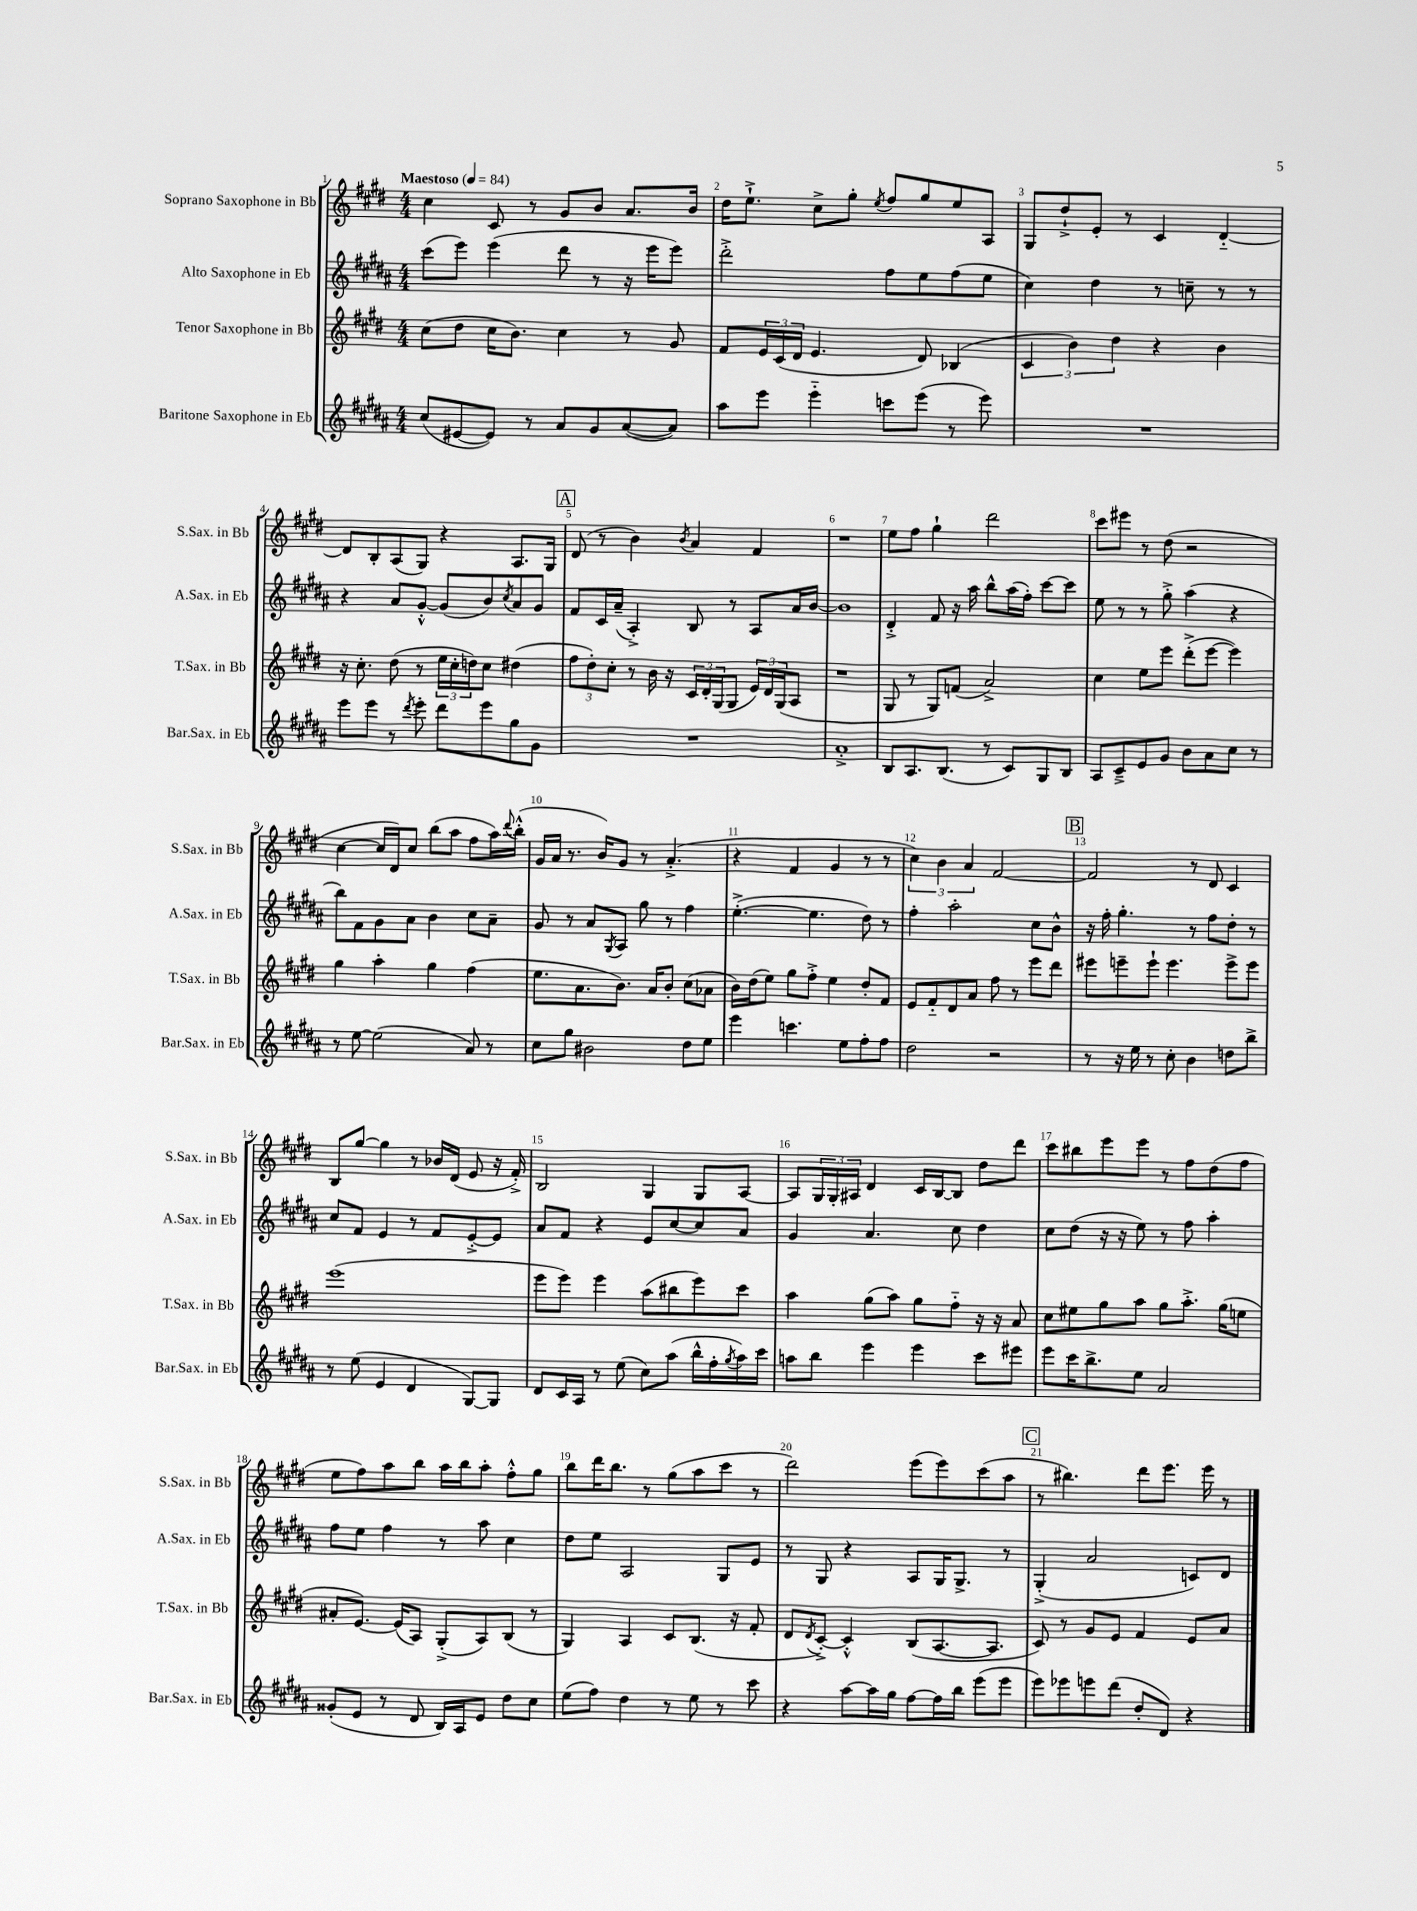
<<
\new StaffGroup <<
\new Staff = "s0" \with { instrumentName = "Soprano Saxophone in Bb" shortInstrumentName = "S.Sax. in Bb" } {
    \clef treble \key e \major \numericTimeSignature \time 4/4 \tempo "Maestoso" 4 = 84
    cis''4 cis'8 r8 gis'8 b'8 a'8. b'16 |
    dis''16 e''8.-!-> cis''8-> gis''8-. \acciaccatura { e''8 } fis''8 gis''8 e''8 a8 |
    gis8 dis''8-!-> e'8-. r8 cis'4 dis'4~-_ |
    dis'8 b8-. a8( gis8) r4 a8. gis16 |
    \mark \markup { \box "A" } dis'8( r8 b'4) \acciaccatura { b'8 } a'4 fis'4 |
    r1 |
    e''8 fis''8 gis''4-! dis'''2 |
    cis'''8 eis'''8 r8 dis''8( r2 |
    cis''4~ cis''16 dis'16) cis''8 b''8( a''8 fis''8 a''16) \appoggiatura { dis'''8 } b''16-.-^( |
    gis'16 a'16 r8. b'16) gis'8 r8 a'4.-.->( |
    r4 fis'4 gis'4 r8 r8 |
    \tuplet 3/2 { cis''4) b'4 a'4 } fis'2~ |
    \mark \markup { \box "B" } fis'2 r8 dis'8 cis'4 |
    b8 gis''8~ gis''4 r8 bes'16 dis'16( e'8 r16 fis'16-.->) |
    b2 gis4 gis8 a8~ |
    a8 \tuplet 3/2 { gis16 gis16-. ais16 } dis'4 cis'16 b16~ b8 dis''8 dis'''8 |
    cis'''8 bis''8 e'''8 e'''8 r8 fis''8 dis''8( fis''8 |
    e''8 fis''8) a''8 b''8 a''16 b''16 a''8-. fis''8-.-^ gis''8 |
    b''8 dis'''16 b''8. r8 gis''8( a''8 cis'''8 r8 |
    dis'''2) e'''8( e'''8) cis'''8( a''8 |
    \mark \markup { \box "C" } r8 bis''4.) dis'''8 e'''8. e'''16 r8 \bar "|." |
}
\new Staff = "s1" \with { instrumentName = "Alto Saxophone in Eb" shortInstrumentName = "A.Sax. in Eb" } {
    \clef treble \key b \major \numericTimeSignature \time 4/4
    cis'''8( e'''8) e'''4( dis'''8 r8 r16 e'''16 e'''8) |
    dis'''2-.-> fis''8 e''8 fis''8( e''8 |
    cis''4) dis''4 r8 c''8-- r8 r8 |
    r4 ais'8 gis'8~-.-^ gis'8( b'8) \acciaccatura { cis''8 } ais'8 gis'8 |
    \mark \markup { \box "A" } fis'8 cis'16 ais'16--( ais4-.->) b8 r8 ais8 ais'16 b'16~ |
    b'1 |
    dis'4-.-> fis'8 r16 ais''16 b''8-^ ais''16( fis''16-.) cis'''8~ cis'''8 |
    e''8 r8 r8 gis''8-.-> ais''4( r4 |
    b''8) fis'8 gis'8 ais'8 b'4 cis''8 ais'8-- |
    gis'8 r8 ais'8 \acciaccatura { gis8 } ais8 gis''8 r8 fis''4 |
    e''4.~-.->( e''4. dis''8) r8 |
    fis''4-. ais''2-. cis''8 b'8-^ |
    \mark \markup { \box "B" } r16 fis''16-. gis''4.-. r8 fis''8 dis''8-. r8 |
    cis''8 fis'8 e'4 r8 fis'8 e'8~-.-> e'8 |
    ais'8 fis'8 r4 e'8 cis''8~ cis''8 ais'8 |
    gis'4 ais'4. cis''8 dis''4 |
    cis''8 dis''8( r16 r16 e''8) r8 fis''8 ais''4-. |
    fis''8 e''8 fis''4 r8 ais''8 cis''4 |
    dis''8 e''8 ais2 gis8 e'8 |
    r8 gis8 r4 ais8 gis16 gis8.-> r8 |
    \mark \markup { \box "C" } gis4-.->( ais'2 c'8) dis'8 \bar "|." |
}
\new Staff = "s2" \with { instrumentName = "Tenor Saxophone in Bb" shortInstrumentName = "T.Sax. in Bb" } {
    \clef treble \key e \major \numericTimeSignature \time 4/4
    cis''8( dis''8 cis''16 b'8.) cis''4 r8 gis'8 |
    fis'8 \tuplet 3/2 { e'16 cis'16( dis'16 } e'4. dis'8) bes4( |
    \tuplet 3/2 { cis'4 b'4) dis''4 } r4 b'4 |
    r16 cis''8.-. dis''8( r8 \tuplet 3/2 { e''16 cis''16-. d''16) } cis''8 dis''4( |
    \mark \markup { \box "A" } \tuplet 3/2 { fis''8 dis''8-.) cis''8-. } r8 b'16 r16 \tuplet 3/2 { cis'16 dis'16-. gis16( } gis8 \tuplet 3/2 { e'16) dis'16 gis16( } a8 |
    r1 |
    gis8 r8 gis8) f'8( a'2->) |
    cis''4 e''8 e'''8 dis'''8-.->( e'''8~ e'''4) |
    gis''4 a''4-. gis''4 fis''4( |
    e''8. a'8. b'8.) a'16 b'8-. cis''8( aes'8 |
    b'16) dis''16( e''8) gis''8 fis''8-.-> e''4 dis''8-. fis'8 |
    e'8 fis'8-_ dis'8 a'8 fis''8 r8 e'''8 dis'''8 |
    \mark \markup { \box "B" } eis'''8 e'''8-- e'''8-! e'''4. e'''8-> e'''8 |
    e'''1( |
    e'''8 e'''8) e'''4 a''8( bis''8 e'''8) cis'''8 |
    a''4 gis''8( a''8) gis''8 fis''8-_ r16 r16 a'8 |
    cis''8 eis''8 gis''8 a''8 gis''8 a''8.-.-> gis''16( e''8 |
    ais'8-. e'8.~) e'16( a8) gis8-.->( a8) b8( r8 |
    gis4) a4 cis'8 b8.( r16 fis'8-. |
    dis'8 \acciaccatura { dis'8 } cis'8~-.->) cis'4-.-^ b8( a8.~ a8. |
    \mark \markup { \box "C" } cis'8) r8 gis'8 e'8 fis'4 e'8 a'8 \bar "|." |
}
\new Staff = "s3" \with { instrumentName = "Baritone Saxophone in Eb" shortInstrumentName = "Bar.Sax. in Eb" } {
    \clef treble \key b \major \numericTimeSignature \time 4/4
    cis''8( eis'8~ eis'8) r8 ais'8 gis'8 ais'8~( ais'8) |
    ais''8 e'''8 e'''4-_ c'''8 e'''8( r8 e'''8) |
    R1 |
    e'''8 e'''8 r8 \acciaccatura { dis'''8 } e'''8-. dis'''8 e'''8 gis''8 gis'8 |
    \mark \markup { \box "A" } R1 |
    ais'1-.-> |
    b8 ais8. b8.( r8 cis'8) gis8 b8 |
    ais8 cis'8---> e'8 gis'8 b'8 ais'8 cis''8 r8 |
    r8 e''8~ e''2( ais'8) r8 |
    cis''8 gis''8 bis'2 dis''8 e''8 |
    e'''4 c'''4. e''8 fis''8-. fis''8 |
    dis''2 r2 |
    \mark \markup { \box "B" } r8 r16 e''16 r8 cis''8-. b'4 d''8 b''8-> |
    r8 e''8( e'4 dis'4 gis8~) gis8 |
    dis'8 cis'16 ais16 r8 e''8( cis''8) ais''8( b''16-^ fis''16-. \acciaccatura { gis''8 } ais''16) cis'''16 |
    a''8 b''8 e'''4 e'''4 cis'''8 eis'''8 |
    e'''8 cis'''16 b''8.-> e''8 ais'2 |
    gisis'8-.( e'8 r8 dis'8 b16) ais16 e'8 dis''8 cis''8 |
    e''8( fis''8) dis''4 r8 e''8 r8 cis'''8 |
    r4 ais''8~ ais''16 gis''16 fis''8~ fis''16 b''16 e'''8( e'''8 |
    \mark \markup { \box "C" } e'''8) ees'''8 e'''8 dis'''8( dis''8-. dis'8) r4 \bar "|." |
}
>>
>>
\layout { \context { \Score \override BarNumber.break-visibility = ##(#f #t #t) barNumberVisibility = #all-bar-numbers-visible } }
